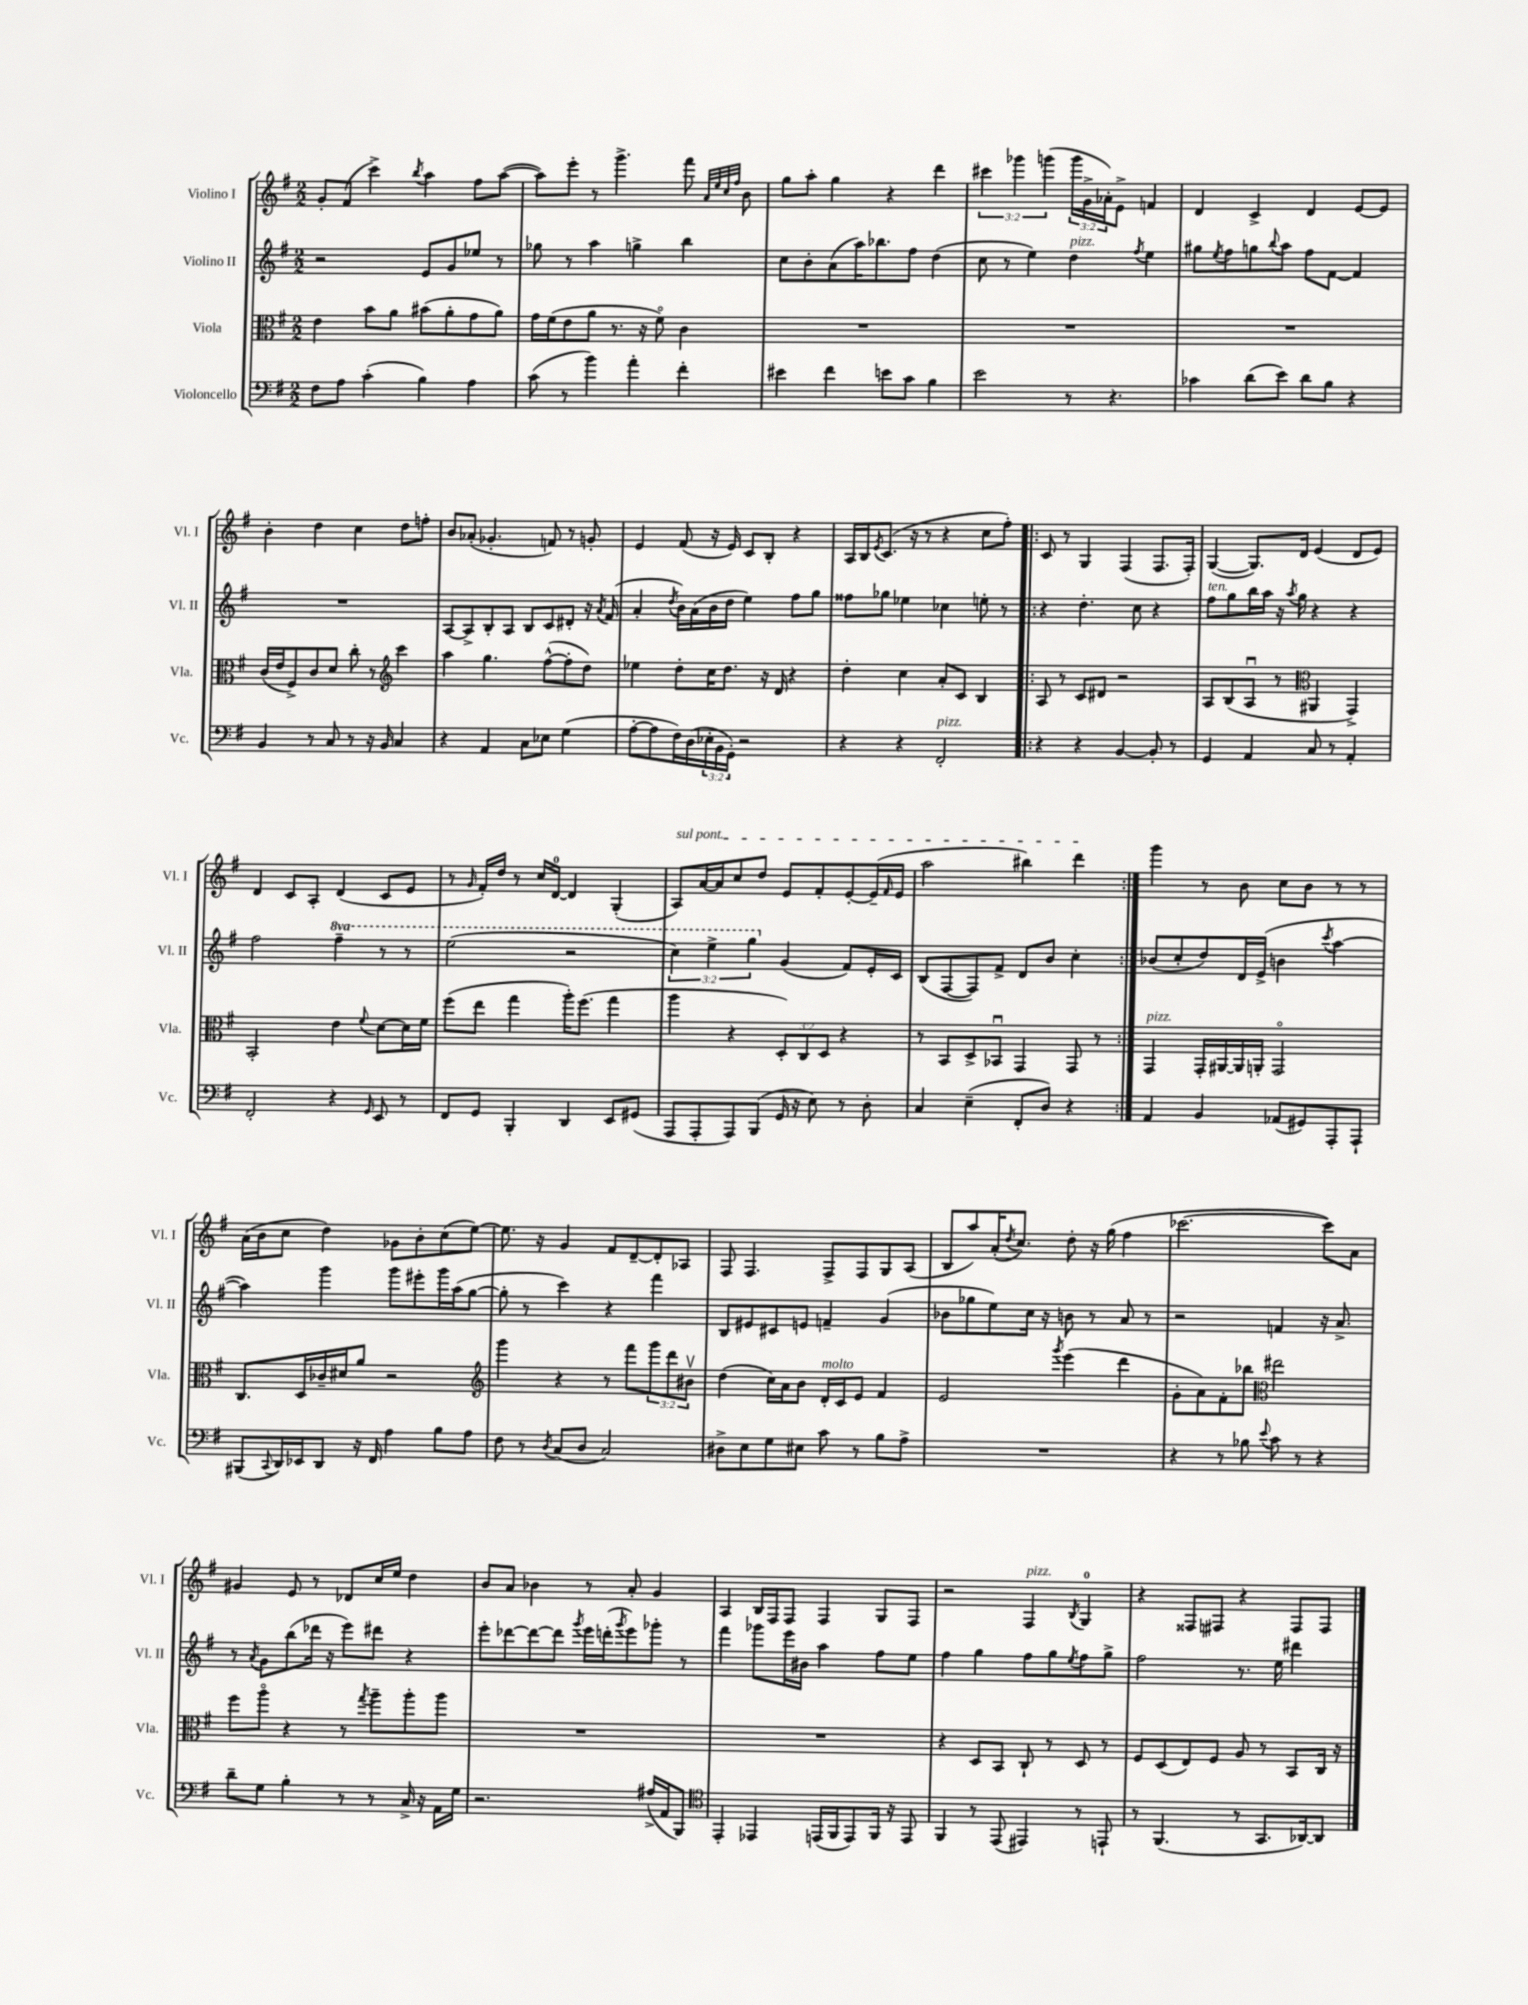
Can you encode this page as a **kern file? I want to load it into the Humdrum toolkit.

**kern	**kern	**kern	**kern
*staff4	*staff3	*staff2	*staff1
*clefF4	*clefC3	*clefG2	*clefG2
*k[f#]	*k[f#]	*k[f#]	*k[f#]
*M2/2	*M2/2	*M2/2	*M2/2
8F#	4e	2r	8g'
8A	.	.	(8f#
(4c'	8b	.	4ccc^)
.	8a	.	.
.	.	.	8qbb
4B)	(8b#	8e	4aa
.	8a'	8g	.
4A	8g	8ee-	8ff#
.	8a)	8r	([8aa
=	=	=	=
(8c	16g	8gg-	8aa])
.	(16f#	.	.
8r	8e	8r	8eee'
4b)	8a	4aa	8r
.	8.r	.	4.ggg^
4a'	.	4gg^	.
.	16r	.	.
.	8f#o)	.	.
4f#'	4c	4bb	8fff#
.	.	.	32qqa
.	.	.	32qqee
.	.	.	32qqcc
.	.	.	32qqff#
.	.	.	8b
=	=	=	=
4e#	1r	8cc	8gg
.	.	8b'	8aa'
4f#	.	(8a	4gg
.	.	16aa)	.
.	.	8.bb-	.
8e	.	.	4r
8c	.	8ff#	.
4B	.	(4dd	4ddd
=	=	=	=
2e	1r	8cc	6ccc#
.	.	8r	.
.	.	.	6ggg-
.	.	4ee)	.
.	.	.	(6ggg
8r	.	4dd	24ggg
.	.	.	24g^
.	.	.	24a-')
4.r	.	.	8e^
.	.	8qff#	.
.	.	4ee	4f
=	=	=	=
4c-	1r	8gg#	4d
.	.	8qee	.
.	.	8ff#	.
(8d	.	8gg	4c^
.	.	8qqbb	.
8e)	.	8aa	.
8d	.	8ff#	4d
8B	.	[8f#	.
4r	.	4f#]	[8e
.	.	.	8e]
=	=	=	=
4BB	(16c	1r	4b'
.	16e	.	.
.	8F#^)	.	.
8r	8c	.	4dd
8C	8d	.	.
8r	8cc'	.	4cc
16r	8r	.	.
16BB	.	.	.
*	*clefG2	*	*
4C	4ccc	.	8dd
.	.	.	8ff'
=	=	=	=
4r	4aa	[8A	8b
.	.	8A^]	(8a-'
4AA	4.gg	8B'	4.g-'
.	.	8A	.
8C	.	8B	.
8E-	([8ff#^^	8c	8f)
(4G	8ff#']	8d#'	8r
.	8dd)	16r	8g'
.	.	8qa	.
.	.	(16f#	.
=	=	=	=
[8A'	4ee-	4a'	4e
8A]	.	.	.
.	.	8qdd	.
16F#)	8dd'	16b)	(8f#
(16D	.	(16a	.
24E-'	16cc	16b	16r
24BB	.	.	.
.	8.dd	16dd	16e)
24GG')	.	.	.
2r	.	4ee)	8c
.	16r	.	8B'
.	16d	.	.
.	4r	8ff#	4r
.	.	8gg	.
=	=	=	=
4r	4dd'	8ff##	16A
.	.	.	16B
.	.	.	8qe
.	.	8gg-	(8.c
4r	4cc	4ee-	.
.	.	.	16r
.	.	.	8r
2FF#'	8a'	4cc-	4r
.	8c	.	.
.	4B	8ee'	8cc
.	.	8r	8ff#')
=!|:	=!|:	=!|:	=!|:
4r	8A	4r	8c
.	8r	.	8r
4r	8c	4.dd'	4G
.	8d#	.	.
[4BB	2r	.	(4F#
.	.	8cc	.
8BB']	.	4r	8.F#
8r	.	.	.
.	.	.	16F#')
=	=	=	=
4GG	8A	8ff#	([4G
.	(8B	8gg	.
4AA	8Au	16bb	8.G])
.	.	16aa	.
.	8r	16r	.
.	.	8qaa	.
.	.	16gg	16d
*	*clefC3	*	*
8C	4AA#	4r	(4e
8r	.	.	.
4AA'	4GG^)	4r	8d
.	.	.	8e)
=	=	=	=
2FF#'	2BB'	2ff#	4d
.	.	.	8c
.	.	.	8A'
4r	4e	4fff#~	(4d
16qqGG	8qqf#	.	.
8EE	[8d	8r	8c
8r	16d]	8r	8e
.	16f#	.	.
=	=	=	=
8FF#	(8ff#	(2eee	8r
.	.	.	16qqg
8GG	8ee	.	16f#')
.	.	.	16dd
4BBB'	4gg	.	8r
.	.	.	16cc
.	.	.	[16d
4DD	16aa')	2r	4d]
.	(8.ff#	.	.
8EE	4gg	.	(4G'
(8GG#	.	.	.
=	=	=	=
8AAA	4aa	6ccc)	8A)
8AAA'	.	.	[16a
.	.	6eee^	.
.	.	.	16a]
8AAA)	4r	.	8cc
.	.	6ggg	.
(8BBB	.	.	8dd
16GG	12D')	(4g	8e
16r	.	.	.
.	12C	.	.
8E)	.	.	8f#'
.	12D	.	.
8r	4r	8f#)	[8e'
8D'	.	16e'	(16e~]
.	.	.	16qqf#
.	.	16c	16e
=	=	=	=
4C	8r	(8B	2aa
.	8BB	[8F#	.
(4E~	8D^	8F#])	.
.	8BB-u	8f#^	.
8FF#'	4GG	8d	4bb#)
8D)	.	8b	.
4r	8GG	4cc'	4ddd
.	8r	.	.
=:|!	=:|!	=:|!	=:|!
4AA	4GG	(8b-	4ggg
.	.	8cc'	.
4BB	16GG'	8dd)	8r
.	[16AA#	.	.
.	16AA#]	16d	8b
.	16AA'	(16e^	.
(8AA-	2GGo	4b	8cc
8GG#)	.	.	8b
.	.	8qccc	.
8AAA'	.	[4aa	8r
8AAA`	.	.	8r
=	=	=	=
(8BBB#	8.C	4aa])	(16a
.	.	.	16b
8qqCC	.	.	.
16DD)	.	.	8cc
16EE-	16D	.	.
8DD	16c-~	4ggg	4dd)
.	16d#	.	.
16r	8a	.	.
16FF#	.	.	.
4A	2r	8ggg	8g-
.	.	8eee#'	8b'
8B	.	16ggg	(8cc
.	.	(16aa	.
8A	.	[8gg	[8ee)
=	=	=	=
*	*clefG2	*	*
8F#	4ggg	8gg']	8.ee]
8r	.	8r	.
.	.	.	16r
8qD	.	.	.
(8C	4r	4ccc)	4g
8D	.	.	.
2C)	8r	4r	8f#
.	8fff#	.	[8d~
.	12ggg	4fff#	8d']
.	12ddd	.	.
.	.	.	8A-
.	12b#v	.	.
=	=	=	=
8D#^	(4dd	8B	8F#
8E	.	8e#	4.F#
8G	16cc)	8c#	.
.	16a	.	.
8E#	8b	8e	.
8c	16d'	4f~	8F#^
.	16c	.	.
8r	8e	.	8F#
8B	4f#	(4g	8G
8A^	.	.	(8A
=	=	=	=
1r	2e	8b-	8B
.	.	8gg-	8aa)
.	.	8ee)	(16a'
.	.	.	8qdd
.	.	.	8.cc)
.	.	16cc	.
.	.	16r	.
.	8qggg	.	.
.	(4eee	8b	8dd'
.	.	8r	16r
.	.	.	(16gg
.	4ddd	8a	4ff#
.	.	8r	.
=	=	=	=
4r	8g'	2r	[2.ccc-
.	8a)	.	.
8r	8f#'	.	.
8B-	8bb-	.	.
*	*clefC3	*	*
8qqe	.	.	.
8c	2ee#	4f	.
8r	.	.	.
4r	.	16r	8ccc-])
.	.	8.a^	.
.	.	.	8a
=	=	=	=
8d~	8ff#	8r	4g#
.	.	8qa	.
8G	8aao	8g	.
4B'	4r	(8bb	8e
.	.	16ddd-	8r
.	.	16r	.
8r	8r	8eee)	8d-
.	8qgg	.	.
8r	8aa~	8ddd#	16cc
.	.	.	16ee
16C^	8aa'	4r	4dd
16r	.	.	.
16AA	8aa	.	.
16G	.	.	.
=	=	=	=
2.r	1r	8eee'	8b
.	.	[8ddd-	8a
.	.	8ddd-_	4b-
.	.	8ddd-]	.
.	.	8qggg	.
.	.	16eee	8r
.	.	(16ddd'	.
.	.	8qggg	.
.	.	8eee)	8a'
(16A#^	.	8ggg-'	4g
16AA	.	.	.
8BBB)	.	8r	.
=	=	=	=
*clefC4	*	*	*
4EE'	1r	4fff#	4A
4EE-	.	8ggg-	16B
.	.	.	16F#
.	.	16eee	8F#
.	.	16b#	.
(16EE	.	4aa	4F#
16FF#	.	.	.
8EE)	.	.	.
16FF#	.	8ff#	8G
16r	.	.	.
8EE	.	8ee	8F#
=	=	=	=
4FF#	4r	4ff#	2r
8r	8D	4gg	.
(8EE	8BB	.	.
4EE#)	8C`	8ff#	4F#
.	8r	8gg	.
.	.	8qee	8qB
8r	8D	8ff#	4G
8EE`	8r	8gg^	.
=	=	=	=
8r	8F#	2ff#	4r
(4.FF#	(8D	.	.
.	8E)	.	8F##
.	8F#	.	8F#
8r	8A	8.r	4r
8.GG	8r	.	.
.	.	16ee	.
.	8BB	4ddd#	8F#
[16AA-)	.	.	.
8AA-]	16C	.	8F#
.	16r	.	.
==	==	==	==
*-	*-	*-	*-
